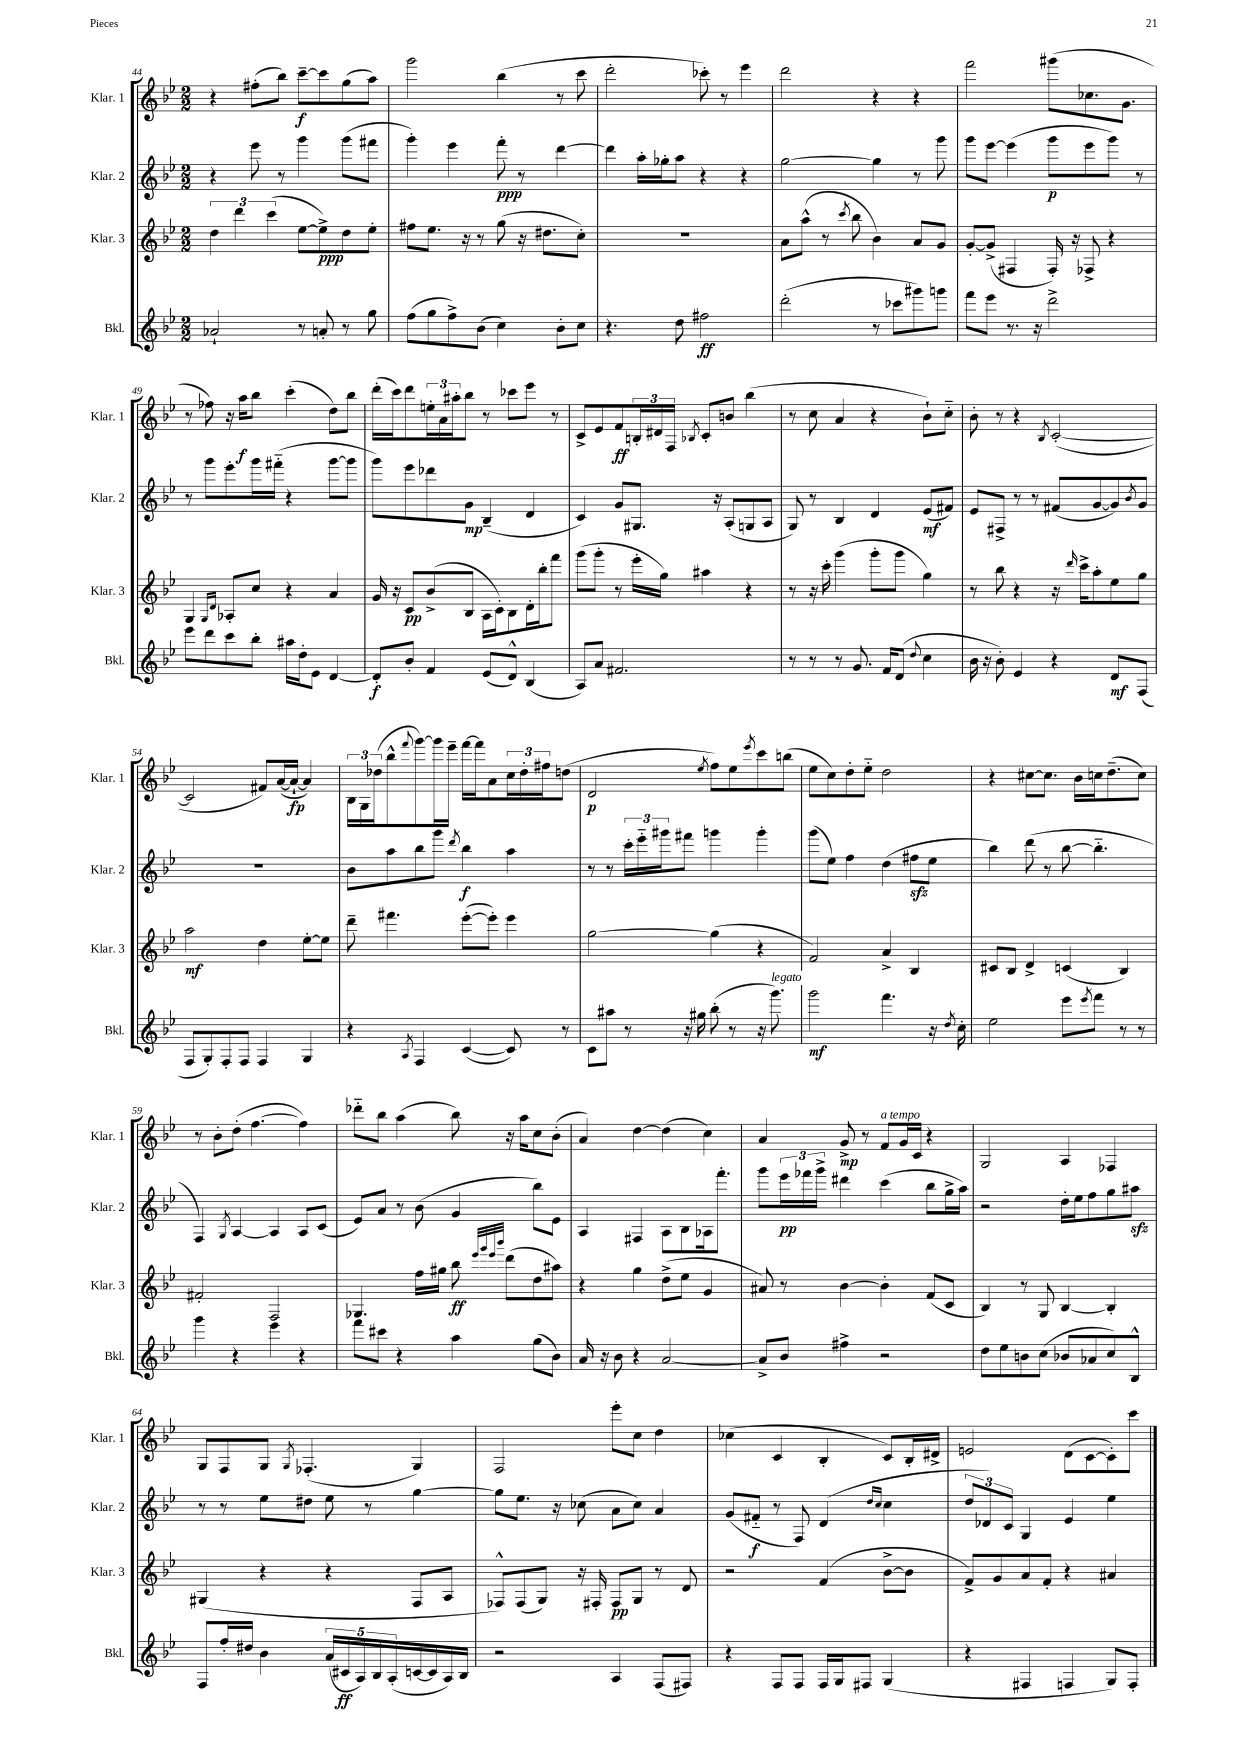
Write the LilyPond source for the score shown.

<<
\new StaffGroup <<
\new Staff = "s0" \with { instrumentName = "Klar. 1" shortInstrumentName = "Klar. 1" } {
    \clef treble \key bes \major \numericTimeSignature \time 2/2
    r4 fis''8-.( bes''8) c'''8~--\f c'''8 g''8( a''8) |
    g'''2 bes''4( r8 c'''8 |
    d'''2-. ces'''8-.) r8 ees'''4 |
    d'''2 r4 r4 |
    f'''2 gis'''8( ces''8. g'8. |
    r8 fes''8) r16 a''16\f bes''8 c'''4-.( d''8) bes''8 |
    d'''16-.( c'''16) d'''8 \tuplet 3/2 { e''16-. a'16 ais''16-. } bes''8 r8 ces'''8 ees'''8 r8 |
    c'8-> ees'8 f'8\ff \tuplet 3/2 { b16-. dis'16 f16 } \acciaccatura { bes8 } c'8-. b'8 bes''4( |
    r8 c''8 a'4 r4 bes'8-!) c''8-_ |
    bes'8-. r8 r4 \acciaccatura { bes8 } c'2~-.( |
    c'2 fis'8) a'16~( a'16~-!\fp a'4) |
    \tuplet 3/2 { bes16 g16 des''16( } bes''8-^ \appoggiatura { f'''8 } g'''8~) g'''16 ees'''16-- f'''16~ f'''16 a'8 \tuplet 3/2 { c''16 des''16-. fis''16 } d''8( |
    d'2\p \acciaccatura { ees''8 } f''8) ees''8 \acciaccatura { ees'''8 } c'''8 b''8( |
    ees''8 c''8) d''8-. ees''8-_ d''2 |
    r4 cis''8~ cis''8. bes'16 c''16 d''8.--( c''8) |
    r8 bes'8-. d''8-.( f''4.~ f''4) |
    des'''8-_ bes''8 a''4( bes''8) r16 a''16 c''8 bes'8-.( |
    a'4) d''4~ d''4( c''4) |
    a'4 g'8->\mp r8 f'8^\markup { \italic "a tempo" } g'16 c'16 r4 |
    g2 a4 fes4 |
    g8 f8 g8 \acciaccatura { g8 } fes4.-.( g4) |
    f2 ees'''8-. c''8 d''4 |
    ces''4( c'4 bes4-. c'8) bes16-. dis'16-> |
    e'2 d'8( c'8~ c'8-.) c'''8 \bar "|." |
}
\new Staff = "s1" \with { instrumentName = "Klar. 2" shortInstrumentName = "Klar. 2" } {
    \clef treble \key bes \major \numericTimeSignature \time 2/2
    r4 ees'''8 r8 g'''4 g'''8( fis'''8 |
    g'''4-.) ees'''4 f'''8-.\ppp r8 d'''4~ |
    d'''4 a''16-. ges''16-. a''8 r4 r4 |
    g''2~ g''4 r8 g'''8 |
    g'''8 ees'''8~ ees'''4( g'''8\p ees'''8 g'''8) r8 |
    r8 g'''8 ees'''8-. g'''16 fis'''16-_( r4 g'''8~ g'''8 |
    g'''8) ees'''8 des'''8 g'8\mp bes4--( d'4 |
    c'4) g'8 gis8. r16 a8-.( g8 a8 |
    g8) r8 bes4 d'4 ees'8\mf( fis'8) |
    ees'8 fis8-> r8 r8 fis'8( g'8~ g'8) \acciaccatura { bes'8 } g'8 |
    R1 |
    bes'8 a''8 bes''8 g'''8 \acciaccatura { d'''8 } bes''4\f a''4 |
    r8 r8 \tuplet 3/2 { c'''16-. ees'''16-_ gis'''16 } fis'''8 g'''4 g'''4-. |
    g'''8( ees''8) f''4 d''4( fis''8\sfz ees''8 |
    bes''4) d'''8( r8 bes''8~ bes''4.-_ |
    f4) \acciaccatura { g8 } a4~ a4 a8 c'8( |
    ees'8) a'8 r8 bes'8( g'4 bes''8) ees'8 |
    a4 fis4 a8 bes8 aes16 f'''8.-. |
    g'''8 \tuplet 3/2 { ees'''16\pp fes'''16 g'''16-> } dis'''4 c'''4( bes''8 g''16-> a''16) |
    r2 d''16-. ees''16 f''8 g''8 ais''8\sfz |
    r8 r8 ees''8 dis''8 ees''8 r8 g''4~ |
    g''8 ees''8. r16 ces''8( a'8 ces''8) a'4 |
    g'8( fis'8-_\f r8 f8) d'4( \grace { d''16 c''16 } c''4 |
    \tuplet 3/2 { d''8 des'8) c'8 } g4 ees'4 ees''4 \bar "|." |
}
\new Staff = "s2" \with { instrumentName = "Klar. 3" shortInstrumentName = "Klar. 3" } {
    \clef treble \key bes \major \numericTimeSignature \time 2/2
    \tuplet 3/2 { d''4 d'''4 c'''4( } ees''8~ ees''8->\ppp) d''8 ees''8-. |
    fis''8 ees''8. r16 r8 g''8( r16 dis''8. c''8-.) |
    R1 |
    a'8 a''8-^( r8 \acciaccatura { c'''8 } bes''8 bes'4) a'8 g'8 |
    g'8~-. g'8->( fis4 fis16-.) r16 fes8-> r4 |
    g4 \grace { g16 d'16 } aes8-. c''8 r4 a'4 |
    g'16 r16 c'8\pp bes'8->( bes8 a16 c'16-.) bes8 d'16-. bes''16-. f'''8 |
    g'''8( g'''8-. r8 ees'''16-. g''16) ais''4 r4 |
    r8 r16 c'''16-. g'''4( g'''8-. g'''8 g''4) |
    r8 bes''8 r4 r16 \grace { d'''16 } c'''16-> a''8-. ees''8 g''8 |
    a''2\mf d''4 ees''8~-. ees''8 |
    d'''8-- fis'''4. ees'''8~-.( ees'''8-.) ees'''4 |
    g''2~ g''4( r4 |
    f'2) a'4-> bes4 |
    cis'8 bes8 d'4-> c'4( bes4) |
    fis'2-. f2 |
    ges4. f''16 gis''16 bes''8\ff \grace { ees'''32 g'''32 ees'''32 bes'''32 } d'''8( d''8 ais''8) |
    r4 g''4 d''8->( ees''8 g'4 |
    ais'8) r8 bes'4~ bes'4-. f'8( c'8 |
    bes4) r8 g8 bes4~ bes4-. |
    gis4( r4 r4 f8 a8 |
    fes8-^) fes8( g8) r16 fis16-. fis8\pp g8 r8 d'8 |
    r2 f'4( bes'8~-> bes'8 |
    f'8->) g'8 a'8 f'8-. r4 ais'4 \bar "|." |
}
\new Staff = "s3" \with { instrumentName = "Bkl." shortInstrumentName = "Bkl." } {
    \clef treble \key bes \major \numericTimeSignature \time 2/2
    aes'2-! r8 a'8-. r8 g''8 |
    f''8( g''8 f''8->) bes'8( c''4) bes'8-. c''8 |
    r4. d''8 fis''2\ff |
    d'''2-.( r8 ces'''8 gis'''8) g'''8 |
    f'''8 ees'''8 r8. r16 d'''2-> |
    ees'''8 d'''8 c'''8 bes''8-. ais''16 d''16-. ees'8 d'4~ |
    d'8-.\f bes'8-. f'4 ees'8( d'8-^) bes4( |
    a8) a'8 fis'2. |
    r8 r8 r8 g'8. f'16 d'8( \appoggiatura { d''8 } c''4 |
    bes'16 r16 bes'8-.) ees'4 r4 d'8\mf f8( |
    f8 g8-.) f8-. f8 f4 g4 |
    r4 \acciaccatura { a8 } f4 c'4~( c'8) r8 |
    c'8 ais''8 r8 r16 gis''16 bes''8-.( r8 r16 g'''8.^\markup { \italic "legato" }) |
    g'''2\mf f'''4. r16 \acciaccatura { d''8 } c''16-. |
    ees''2 ees'''8 \acciaccatura { ees'''8 } f'''8 r8 r8 |
    g'''4 r4 ees'''4 r4 |
    f'''8 cis'''8 r4 a''4 g''8( bes'8) |
    a'16 r16 bes'8 r4 a'2~ |
    a'8-> bes'8 fis''4-> r2 |
    d''8 ees''8 b'8 c''8( bes'8 aes'8 c''8) bes8-^ |
    f8 f''16-. dis''16 bes'4 \tuplet 5/4 { a'16( cis'16\ff a16) bes16 a16-.( } c'16~ c'16 a16) bes16 |
    r2 a4 f8( fis8) |
    r4 f8 f8 f16 g16 fis8 g4( |
    r4 fis4 f4 g8) f8-. \bar "|." |
}
>>
>>
\layout { \context { \Score currentBarNumber = #44 } }
